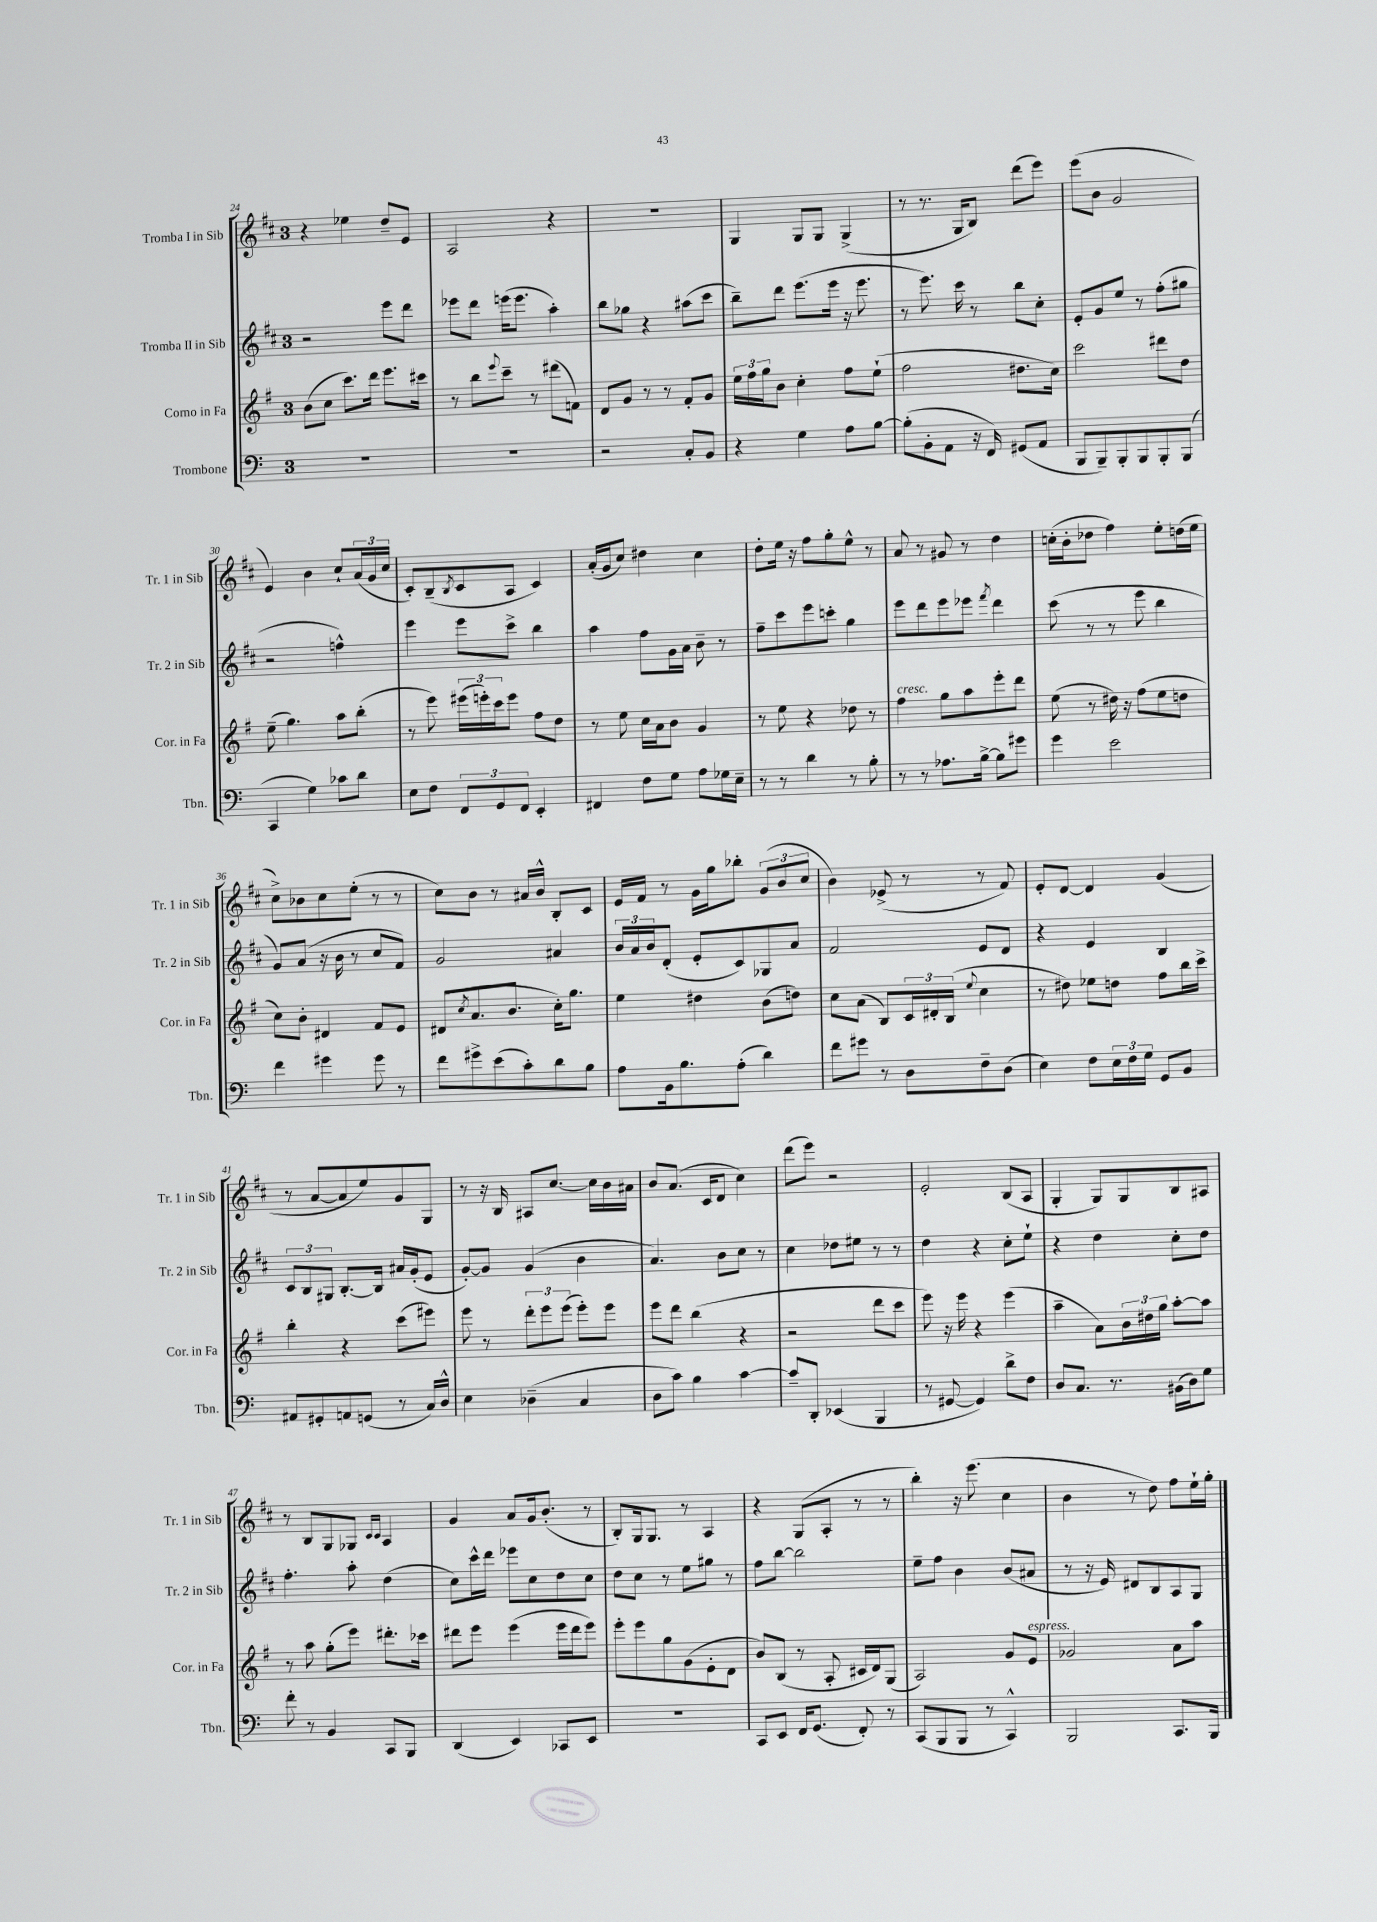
<<
\new StaffGroup <<
\new Staff = "s0" \with { instrumentName = "Tromba I in Sib" shortInstrumentName = "Tr. 1 in Sib" } {
    \clef treble \key d \major \once \override Staff.TimeSignature.style = #'single-digit \time 3/4
    r4 ees''4 d''8-- e'8 |
    a2 r4 |
    R2. |
    g4 g8 g8 g4->( |
    r8 r8. g16 b8) d'''8( e'''8) |
    e'''8( b'8 g'2 |
    e'4) b'4 cis''8-! \tuplet 3/2 { a'16( g'16 cis''16 } |
    cis'8-.) b8--( \acciaccatura { b8 } cis'8 a8 cis'4) |
    a'16-.( g'16 cis''8) dis''4 cis''4 |
    d''8-. e''16 r16 fis''8 g''8-. e''8-^ r8 |
    a'8 r8 gis'8 r8 d''4 |
    c''16-.( b'16-. des''8 fis''4) e''8-. d''16( e''16 |
    cis''8->) bes'8 cis''8 e''8-.( r8 r8 |
    cis''8) b'8 r8 ais'16 b'16-^ b8-. cis'8 |
    e'16 fis'16 r8 g'16 g''16 bes''8-. \tuplet 3/2 { g'8( b'8 cis''8 } |
    b'4) ees'8->( r8 r8 fis'8) |
    e'8-. d'8~ d'4 g'4( |
    r8 a'8~ a'8 e''8) g'8 g8 |
    r8 r16 b16 ais8 cis''8.~ cis''16 b'16 ais'16 |
    b'8 a'8.( cis'16 d'8 cis''4) |
    d'''8( e'''8) r2 |
    e'2-. b8( a8 |
    g4-. g8) g8 b8 ais8 |
    r8 b8 g8 ges8 \grace { cis'16 cis'16 } a4 |
    g'4 a'8 g'16 b'8.-.( r8 |
    b8-.) g16 g8. r8 a4 |
    r4 g8( a8-. r8 r8 |
    b''4-.) r16 e'''8.( cis''4 |
    b'4 r8 d''8) fis''8 e''16-! g''16-. \bar "|." |
}
\new Staff = "s1" \with { instrumentName = "Tromba II in Sib" shortInstrumentName = "Tr. 2 in Sib" } {
    \clef treble \key d \major \once \override Staff.TimeSignature.style = #'single-digit \time 3/4
    r2 e'''8 d'''8 |
    ees'''8 d'''8 e'''16( e'''8. a''4-.) |
    b''8 ges''8 r4 ais''8( cis'''8 |
    b''8--) d'''8 e'''8.( e'''16 r16 e'''8. |
    r8 e'''8.) cis'''16 r8 b''8 cis''8-. |
    e'8-. g'8 e''8 r8 fis''8-.( gis''8 |
    r2 f''4-^) |
    e'''4 e'''8 cis'''8-> b''4 |
    a''4 fis''8 g'16 a'16 b'8-- r8 |
    fis''8-- cis'''8 e'''8 c'''8-. g''4 |
    e'''8 d'''8 e'''8 ees'''8 \acciaccatura { fis'''8 } d'''4 |
    cis'''8( r8 r8 e'''8 b''4 |
    g'8) a'8( r16 b'16 r8 cis''8 fis'8) |
    g'2 ais'4 |
    \tuplet 3/2 { b'16 a'16 b'16 } d'8-.( e'8-. cis'8) ges8 a'8 |
    fis'2 e'8 d'8 |
    r4 e'4 b4 |
    \tuplet 3/2 { cis'8 b8 gis8 } b8.~-. b16 ais'16 g'16-.( e'8 |
    g'8~-.) g'8 g'4( b'4 |
    a'4.) b'8 cis''8 r8 |
    cis''4 des''8 eis''8 r8 r8 |
    d''4 r4 cis''8-. e''8-! |
    r4 d''4 cis''8-. d''8 |
    fis''4.-. a''8-. d''4( |
    cis''8) cis'''16-^ d'''16 ees'''8 cis''8 d''8 cis''8 |
    d''8 cis''8 r8 e''8 gis''8 r8 |
    fis''8 b''8~ b''2 |
    e''8-- fis''8 b'4 b'8( ais'8 |
    r8 r16 e'16) dis'8 b8 a8 g8 \bar "|." |
}
\new Staff = "s2" \with { instrumentName = "Corno in Fa" shortInstrumentName = "Cor. in Fa" } {
    \clef treble \key g \major \once \override Staff.TimeSignature.style = #'single-digit \time 3/4
    b'8( c''8 c'''8.) d'''16 e'''8. cis'''16 |
    r8 b''8 \appoggiatura { e'''8 } c'''8-- r8 dis'''8( f'8) |
    d'8 g'8 r8 r8 fis'8-. g'8 |
    \tuplet 3/2 { e''16 fis''16 g''16 } b'8 c''4-. fis''8 e''8-!( |
    fis''2 dis''8. c''16) |
    c'''2 dis'''8 d''8 |
    e''8--( g''4.) a''8 b''8-.( |
    r8 e'''8) \tuplet 3/2 { eis'''16( e'''16-.) c'''16 } e'''8 fis''8 d''8 |
    r8 e''8 c''16 a'16 b'8 g'4 |
    r8 e''8 r4 des''8 r8 |
    fis''4^\markup { \italic "cresc." } g''8 a''8 e'''8-. d'''8 |
    e''8( r8 dis''16) r16 fis''8( e''8 d''8 |
    c''8) b'8-. dis'4 fis'8 e'8 |
    dis'8( \acciaccatura { c''8 } a'8. b'8. c''16-.) g''8. |
    e''4 dis''4 b'8( d''8) |
    c''8 a'8( b8) \tuplet 3/2 { c'16 dis'16-. b16( } \appoggiatura { e''8 } c''4 |
    r8 dis''8) ees''8 d''8 fis''8 b''16 c'''16-> |
    b''4-. r4 c'''8( eis'''8) |
    e'''8 r8 \tuplet 3/2 { d'''8-. e'''8 e'''8( } e'''8-.) e'''8 |
    e'''8 d'''8 b''4( r4 |
    r2 d'''8 c'''8 |
    e'''8) r16 e'''16 r4 e'''4( |
    a''4-- a'8) \tuplet 3/2 { b'16 dis''16 g''16 } a''8~-. a''8 |
    r8 a''8 g''8-.( e'''8) dis'''8.-. ces'''16 |
    dis'''8 e'''8 e'''4( e'''16 dis'''16 e'''8) |
    e'''8-. e'''8 g''8 g'8( e'8-. d'8 |
    b'8) b8( r8 a8-. cis'16 d'16) g8( |
    a2) g'8 e'8^\markup { \italic "espress." } |
    ges'2 a'8 a''8 \bar "|." |
}
\new Staff = "s3" \with { instrumentName = "Trombone" shortInstrumentName = "Tbn." } {
    \clef bass \key c \major \once \override Staff.TimeSignature.style = #'single-digit \time 3/4
    R2. |
    R2. |
    r2 c8-. b,8 |
    r4 g4 a8 b8~ |
    b8-.( b,8-. a,8 r16 f,16) gis,8( a,8 |
    b,,8 b,,8--) b,,8-. b,,8 b,,8-. b,,8( |
    c,4 g4) ces'8 d'8 |
    e8 f8 \tuplet 3/2 { f,8 g,8 f,8 } e,4-. |
    fis,4 f8 g8 a8 ges16 e16-- |
    r8 r8 d'4 r8 b8-. |
    r8 r8 aes8. b16~-> b8 gis'8 |
    g'4 e'2 |
    f'4 gis'4 gis'8 r8 |
    f'8 gis'8-> e'8( c'8-.) d'8 b8 |
    a8 b,16 b8. a8-.( d'4) |
    f'8 gis'8 r8 d8 f8-- d8( |
    e4) f8 \tuplet 3/2 { e16 f16 g16 } g,8 b,8 |
    ais,8 gis,8-. a,8 g,8( r8 c16) d16-^ |
    e4 des4--( c4 |
    d8 c'8) b4 c'4~ |
    c'8-- d,8-. ees,4( b,,4 |
    r8 gis,8~ gis,4) d'8-> f8 |
    d8 c8. r8. bis,16( d16) g8 |
    f'8-. r8 b,4 c,8 b,,8 |
    d,4( e,4) ces,8 e,8 |
    R2. |
    c,8 e,8 f,16 g,8.( f,8-.) r8 |
    c,8( b,,8 b,,8 r8 c,4-^) |
    b,,2 c,8. b,,16 \bar "|." |
}
>>
>>
\layout { \context { \Score currentBarNumber = #24 } }
